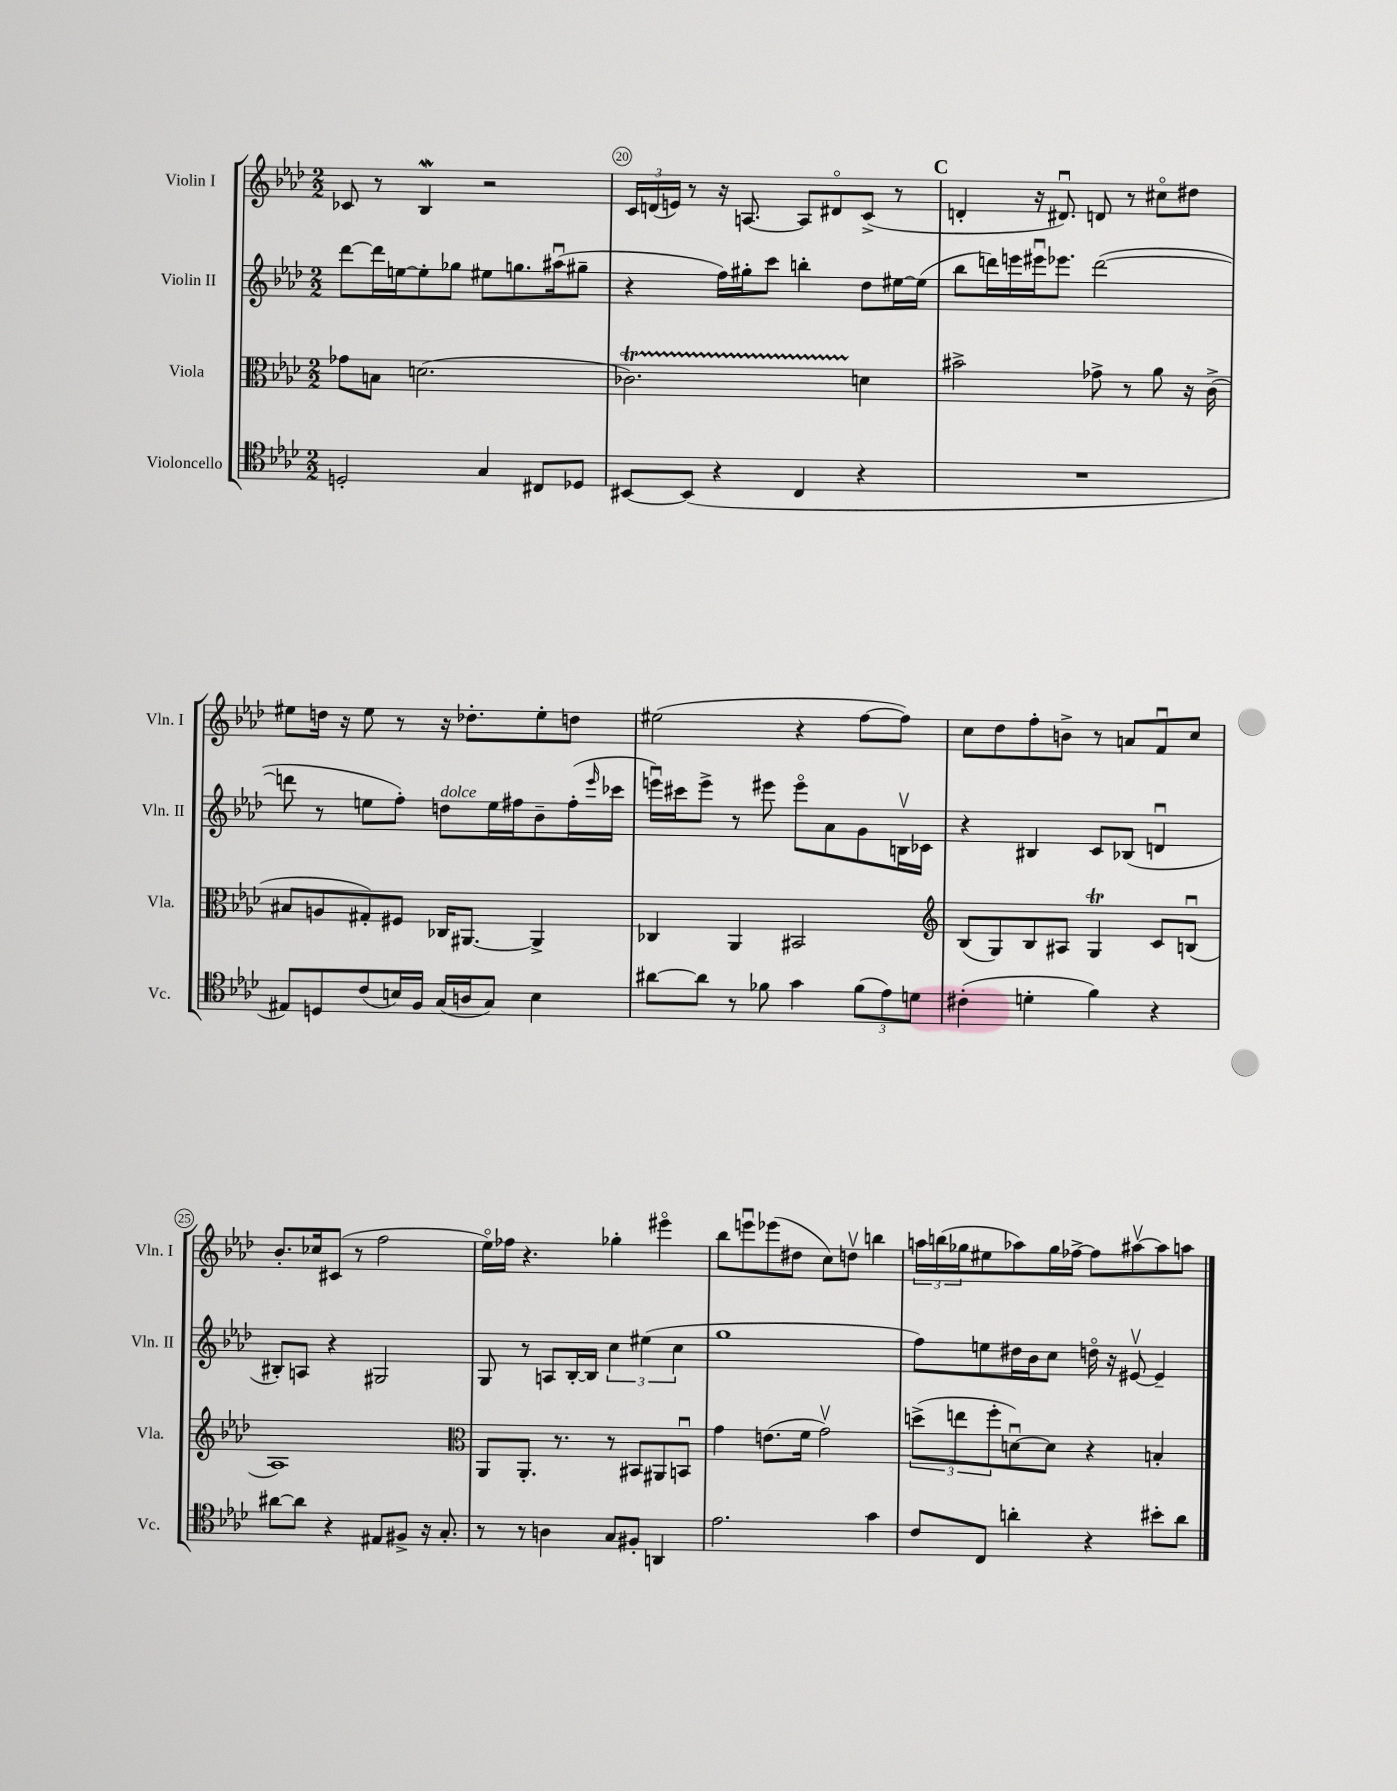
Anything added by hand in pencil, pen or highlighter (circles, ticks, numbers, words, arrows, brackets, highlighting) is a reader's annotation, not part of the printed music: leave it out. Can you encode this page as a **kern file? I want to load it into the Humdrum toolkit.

**kern	**kern	**kern	**kern
*part4	*part3	*part2	*part1
*staff4	*staff3	*staff2	*staff1
*I"Violoncello	*I"Viola	*I"Violin II	*I"Violin I
*I'Vc.	*I'Vla.	*I'Vln. II	*I'Vln. I
*clefC4	*clefC3	*clefG2	*clefG2
*k[b-e-a-d-]	*k[b-e-a-d-]	*k[b-e-a-d-]	*k[b-e-a-d-]
*M2/2	*M2/2	*M2/2	*M2/2
=19	=19	=19	=19
2Dn'/	8g-X\L	[8ddd-\L	8c-X/
.	8Bn\J	16ddd-\L]	8r
.	.	[16een\J	.
.	(2.dn\	8ee'\]	4B-W/
.	.	8gg-X\J	.
4G/	.	8ee#X\L	2r
.	.	8.ggn\	.
8C#X/L	.	.	.
.	.	(16aa#Xu\k	.
8D-X/J	.	8gg#X~\J	.
=20	=20	=20	=20
[8BB#X/L	2.c-XT\)	4r	24c/LL
.	.	.	(24dn/
.	.	.	24en/JJ)
(8BB#/J]	.	.	8r
4r	.	16ff\LL)	16r
.	.	16gg#X'\J	[8.An/
.	.	8ccc\J	.
4C/	.	4bbn'\	8A/L]
.	.	.	8d#X/
4r	4dn\	8dd-\L	(8c^/J
.	.	[16ee#X\L	8r
.	.	(16ee#\JJ]	.
!!LO:REH:place=s1:t=C
=21	=21	=21	=21
1r	2b#X^\	8bb-\L	4dn'/
.	.	16dddn\L)	.
.	.	16eeen\	.
.	.	16eee#Xu\J	16r
.	.	8.eee-X\J	8.d#Xu/)
.	8g-X^\	([2ddd\	8dn/
.	8r	.	8r
.	8a-\	.	8cc#X\L
.	16r	.	8dd#X\J
.	(16c^\	.	.
!!LO:LB:g=z
=22	=22	=22	=22
8E#X/L)	8B#X/L	8dddn\]	8ee#X\L
8Dn/	8An/	8r	16ddn\Jk
.	.	.	16r
(8c/	8G#X'/)	8een\L	8ee#\
16Bn/L)	8F#X/J	8ff'\J)	8r
16F/JJ	.	.	.
!	!	!LO:TX:a:i:t=dolce	!
(16G/LL	16C-X/KL	8ddn\L	16r
16An/J	[8.AA#X/J	.	8.dd-X'\L
8G/J)	.	16ee\L	.
.	.	16ff#X\J	.
4B\	4AA#^/]	8b-~\	8ee#'\
.	.	(16ff#'\L	8ddn\J
.	.	16qqeee-/	.
.	.	16ccc-X\JJ	.
=23	=23	=23	=23
[8a#X\L	4C-X/	16eeenu\LL)	(2ee#X\
.	.	16ccc#X\J	.
8a#\J]	.	8eee^\J	.
8r	4AA-/	8r	.
8f-X\	.	8eee#X\	.
4g\	2BB#X/	8eee#\L	4r
.	.	8a-\	.
(12f-\L	.	8g\	[8ff\L
12e-\)	.	.	.
.	.	16Bnv\L	8ff\J])
12dn\J	.	.	.
.	.	16c-X\JJ	.
=24	=24	=24	=24
*	*clefG2	*	*
(4c#X'\	(8B-/L	4r	8cc\L
.	8G/)	.	8dd-\
4dn'\	8B-/	4B#X/	8ff'\
.	8A#X/J	.	8bn^\J
4f\)	4Gt/	8c/L	8r
.	.	(8B-X/J	8an/L
4r	8c/L	4dnu/	8fu/
.	(8Bnu/J	.	8cc/J
!!LO:LB:g=z
=25	=25	=25	=25
[8a#X\L	1A-)	8B#X'/L)	8.b-'/L
8a#\J]	.	8An/J	.
.	.	.	16cc-X/k
4r	.	4r	(8c#X/J
.	.	.	8r
8E#X/L	.	2G#X/	2ff\
8F#X^/J	.	.	.
16r	.	.	.
8.G'/	.	.	.
=26	=26	=26	=26
*	*clefC3	*	*
8r	8AA-/L	8G/	16ee-\LL)
.	.	.	16ff-X\JJ
8r	8.AA-'/J	8r	4.r
4An\	.	8An/L	.
.	8.r	.	.
.	.	[16B-'/L	.
.	.	16B-/JJ]	.
8G/L	8r	6cc\	4gg-X'\
8F#X'/J	8BB#X/L	.	.
.	.	(6ee#X\	.
4AAn/	8AA#X/	.	4eee#X\
.	.	6cc\	.
.	8BBnu/J	.	.
=27	=27	=27	=27
2.e-\	4g\	1gg	8bb-\L
.	.	.	8eeenu\
.	(8.en\L	.	(8eee-X\
.	.	.	8dd#X\J
.	16f\Jk	.	.
.	2gv\)	.	8cc\L)
.	.	.	8ddnv\J
4g\	.	.	4bbn\
=28	=28	=28	=28
8c/L	(12ddn^\L	8ff\L)	24aan\LL
.	.	.	(24bbn\
.	12een\	.	24gg-X\J
8C/J	.	8een\	8ee#X\
.	12ff'\	.	.
4an'\	[8dnu\)	16dd#X\L	8aa-X\)
.	.	16b-\J	.
.	8d\J]	8cc\J	16gg-\L
.	.	.	[16ff-X^\JJ
4r	4r	16ddn\	8ff-\L]
.	.	16r	.
.	.	[8e#Xv/	[8aa#Xv\
8b#X'\L	4Bn'/	4e#~/]	8aa#\]
8a\J	.	.	8aan\J
==	==	==	==
*-	*-	*-	*-
